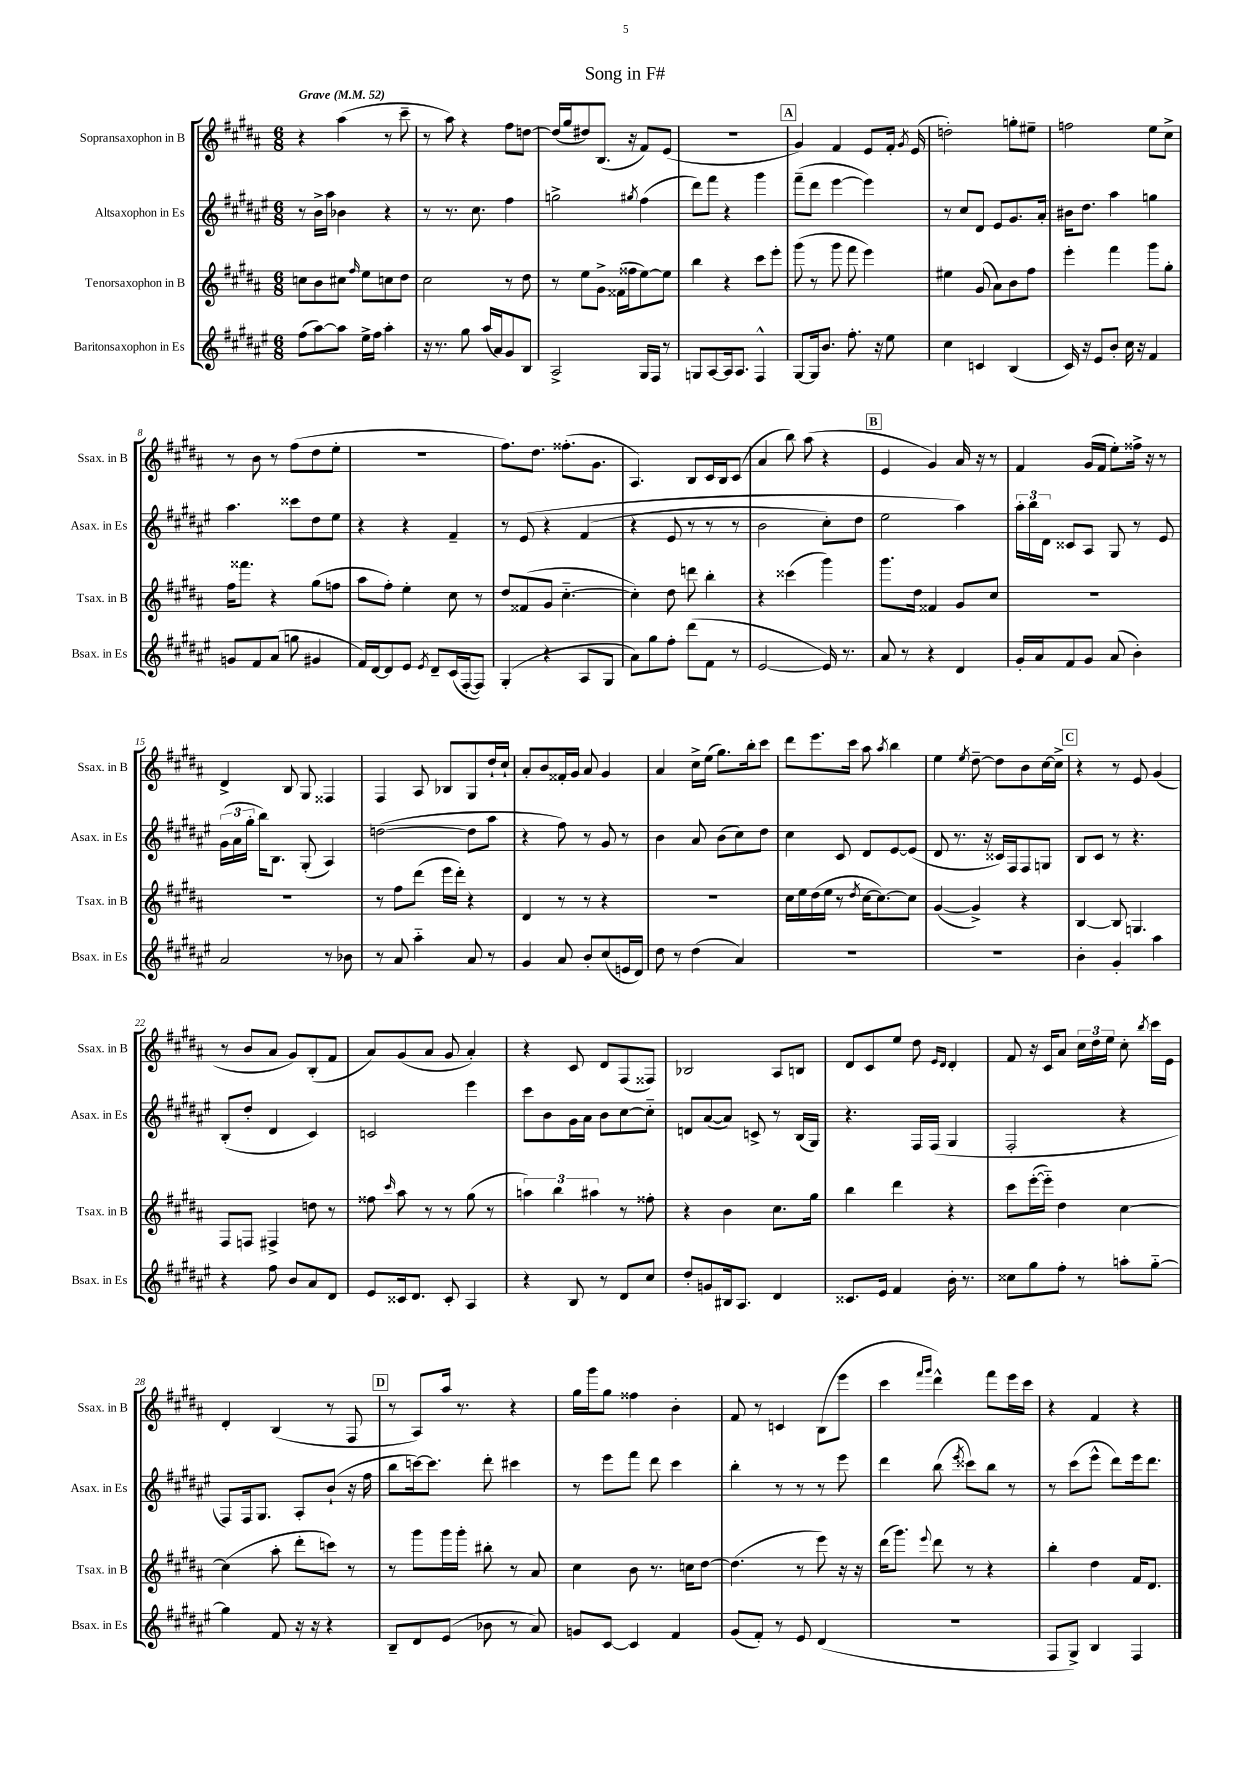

**kern	**kern	**kern	**kern
*staff4	*staff3	*staff2	*staff1
*clefG2	*clefG2	*clefG2	*clefG2
*k[f#c#g#d#a#e#]	*k[f#c#g#d#a#]	*k[f#c#g#d#a#e#]	*k[f#c#g#d#a#]
*M6/8	*M6/8	*M6/8	*M6/8
*MM52	*MM52	*MM52	*MM52
(8ff#	8cc	8r	4r
[8aa#)	8b	16b^	.
.	.	16aa#	.
8aa#]	8cc#	4b-	(4aa#
.	16qqff#	.	.
16ee#^	8ee	.	.
16ff#	.	.	.
4aa#'	8cc	4r	8r
.	8dd#	.	8ccc#~
=	=	=	=
16r	2cc#	8r	8r
8.r	.	.	.
.	.	8.r	8aa#)
8gg#	.	.	4r
.	.	8.cc#	.
(16aa#	.	.	.
16a#)	.	.	.
8g#	8r	4ff#	8ff#
8B	8dd#	.	[8dd
=	=	=	=
2A#^	8r	2gg^	(16dd]
.	.	.	16gg#
.	8ee	.	8dd#)
.	8g#^	.	(8.B
.	(16f##	.	.
.	16ff##	.	16r
.	.	8qgg#	.
16G#	[8ee)	(4ff#	8f#)
16F#	.	.	.
8r	8ee]	.	(8e
=	=	=	=
8G	4bb	8ddd#)	2.r
[8A#	.	8fff#	.
16A#]	4r	4r	.
8.A#	.	.	.
4F#^^	8ccc#	4ggg#	.
.	8eee'	.	.
=	=	=	=
[8G#	(8ggg#	(8fff#~	4g#)
16G#]	8r	8ddd#	.
8.b	.	.	.
.	8ggg#	[4eee#	4f#
8.ff#'	8fff#	.	.
.	4eee)	4eee#])	8e
16r	.	.	.
8ee#	.	.	16f#'
.	.	.	8qg#
.	.	.	(16e
=	=	=	=
4cc#	4ee#	8r	2dd')
.	.	8cc#	.
4c	(8g#	8d#	.
.	8a#)	8e#	.
(4B	8b	8.g#	8gg'
.	8ff#	.	8ee#~
.	.	16a#'	.
=	=	=	=
16c#)	4eee'	16b#	2ff
16r	.	8.dd#	.
8e#	.	.	.
8b'	4fff#	4aa#	.
16cc#	.	.	.
16r	.	.	.
4f#	8ggg#	4gg	8ee
.	8gg#'	.	8cc#^
=	=	=	=
8g	16ff#	4.aa#	8r
.	8.fff##	.	.
8f#	.	.	8b
(8a#	4r	.	8r
8gg	.	8ccc##	(8ff#
4g#	(8gg#	8dd#	8dd#
.	8ff	8ee#	8ee'
=	=	=	=
16f#)	8aa#	4r	2.r
[16d#	.	.	.
8d#]	8ff#')	.	.
8e#	4ee'	4r	.
8qe#	.	.	.
8d#~	.	.	.
(16c#	8cc#	4f#~	.
[16F#'	.	.	.
8F#])	8r	.	.
=	=	=	=
(4G#'	8dd#	8r	8.ff#)
.	(8f##	&(8e#	.
.	.	.	8.dd#
4r	8g#	4r	.
.	[4.cc#'~	.	(8.ff##'
8A#	.	(4f#	.
.	.	.	8.g#
8G#	.	.	.
=	=	=	=
8a#)	4cc#'])	4r	4.A#)
8gg#	.	.	.
8ff#'	8dd#	8e#	.
(8ddd#	8ddd	8r	8B
8f#	4bb'	8r	16c#
.	.	.	16B
8r	.	8r	(8c#
=	=	=	=
[2e#	4r	2b	4a#
.	(4ccc##	.	8bb)
.	.	.	(8aa#
16e#])	4ggg#)	8cc#')	4r
8.r	.	.	.
.	.	8dd#	.
=	=	=	=
8a#	8.ggg#	2ee#	4e
8r	.	.	.
.	16dd#	.	.
4r	4f##	.	4g#)
4d#	8g#	4aa#&)	16a#
.	.	.	16r
.	8cc#	.	8r
=	=	=	=
16g#'	2.r	24aa#'	4f#
.	.	24bb	.
16a#	.	.	.
.	.	24d#	.
8f#	.	8c##	.
8g#	.	8A#	(16g#
.	.	.	16f#
(8a#	.	8G#	8ee')
4b')	.	8r	16ff##^
.	.	.	16r
.	.	8e#	8r
=	=	=	=
2a#	2.r	(24g#	4d#^
.	.	24a#	.
.	.	24gg#'	.
.	.	16bb)	.
.	.	8.B	.
.	.	.	8B
.	.	(8G#'	8G#
8r	.	4A#)	4F##
8b-	.	.	.
=	=	=	=
8r	8r	([2dd	4F#
8a#	8ff#	.	.
4aa#'~	(8ddd#	.	8A#
.	16eee	.	8B-
.	16ddd#')	.	.
8a#	4r	8dd]	8G#
8r	.	8aa#	16dd#`
.	.	.	16cc#`
=	=	=	=
4g#	4d#	4r	8a#'
.	.	.	8b
8a#	8r	8ff#)	16f##'
.	.	.	16g#
8b'	8r	8r	8a#
(8cc#	4r	8g#	4g#
16e	.	8r	.
16d#)	.	.	.
=	=	=	=
8dd#	2.r	4b	4a#
8r	.	.	.
(4dd#	.	8a#	16cc#^
.	.	.	(16ee
.	.	(8b	8.gg#)
4a#)	.	8cc#)	.
.	.	.	16bb'
.	.	8dd#	8ccc#
=	=	=	=
2.r	16cc#	4cc#	8ddd#
.	16ee	.	.
.	(16dd#	.	8.eee
.	16ee	.	.
.	8r	8c#	.
.	.	.	16ccc#
.	8qdd#	.	.
.	[16cc#	8d#	8aa#
.	8.cc#_)	.	.
.	.	.	8qaa#
.	.	[8e#	4bb
.	8cc#]	(8e#]	.
=	=	=	=
2.r	([4g#	8d#	4ee
.	.	8.r	.
.	.	.	8qee
.	4g#^])	.	[8dd#~
.	.	16r	.
.	.	16c##)	8dd#]
.	.	16F#	.
.	4r	8F#	8b
.	.	8G	[16cc#
.	.	.	16cc#^]
=	=	=	=
4b'	[4B	8B	4r
.	.	8c#	.
4g#'	8B]	8r	8r
.	4.G	4.r	8e
4aa#	.	.	(4g#
=	=	=	=
4r	8F#	(8B'	8r
.	8F	8dd#'	8b
8ff#	4F#^	4d#	8a#
8b	.	.	8g#)
8a#	8dd	4c#)	(8B'
8d#	8r	.	8f#
=	=	=	=
8e#	8ff##	2c	8a#)
.	16qqccc#	.	.
16c##	8aa#	.	(8g#
8.d#	.	.	.
.	8r	.	8a#
8c##'	8r	.	8g#
4A#	(8gg#	4eee#	4a#')
.	8r	.	.
=	=	=	=
4r	6aa)	8ccc#	4r
.	.	8b	.
.	6bb	.	.
8B	.	16g#	8c#
.	.	16a#	.
.	6aa#	.	.
8r	.	8b	8d#
8d#	8r	[8cc#	(8F#
8cc#	8ff##'	8cc#'~]	8F##)
=	=	=	=
8dd#'	4r	8d	2B-
8g	.	([8a#	.
16B#	4b	8a#])	.
8.A#	.	.	.
.	.	8c^	.
4d#	8.cc#	8r	8A#
.	.	(16B	8B
.	16gg#	16G#)	.
=	=	=	=
8.c##	4bb	4.r	8d#
.	.	.	8c#
16e#	.	.	.
4f#	4ddd#	.	8ee
.	.	16F#	8dd#
.	.	(16F#	.
.	.	.	16qqe
.	.	.	16qqd#
16b'	4r	4G#	4d#'
8.r	.	.	.
=	=	=	=
8cc##	8ccc#	2F#'	8f#
8gg#	([16eee'	.	16r
.	16eee'~])	.	16c#
8ff#'	4dd#	.	8a#
8r	.	.	24cc#
.	.	.	24dd#
.	.	.	24ee
8aa'	[4cc#	4r	8cc#'
.	.	.	8qbb
[8gg#'~	.	.	16ccc#
.	.	.	16e
=	=	=	=
4gg#]	(4cc#]	8F#)	4d#'
.	.	16F#	.
.	.	8.G#	.
8f#	8aa#'	.	(4B
16r	8ddd#'	8A#'	.
16r	.	.	.
4r	8ccc)	(8b`	8r
.	8r	16r	8F#
.	.	16ff#	.
=	=	=	=
8B~	8r	8bb	8r
8d#	8ggg#	[16ccc)	8A#)
.	.	8.ccc]	.
(8e#	16ggg#	.	16aa#
.	16ggg#'	.	8.r
8b-	8bb#'	8ddd#'	.
8r	8r	4ccc#	4r
8a#)	8a#	.	.
=	=	=	=
8g	4cc#	8r	16gg#
.	.	.	16ggg#
[8c#	.	8eee#	8gg#
4c#]	8b	8fff#	4ff##
.	8.r	8ddd#	.
4f#	.	4ccc#	4b'
.	16cc	.	.
.	[8dd#	.	.
=	=	=	=
(8g#	(4.dd#]	4bb'	8f#
8f#')	.	.	8r
8r	.	8r	4c
8e#	8r	8r	.
(4d#	8eee)	8r	(8B
.	16r	8eee#	8eee
.	16r	.	.
=	=	=	=
2.r	(16ddd#	4ddd#	4ccc#
.	8.ggg#)	.	.
.	.	.	16qqfff#
.	8qqeee	.	16qqggg#
.	8ddd#	(8bb	4ddd#^^)
.	.	8qeee#	.
.	8r	8ccc##)	.
.	4r	8bb	8fff#
.	.	8r	16eee
.	.	.	16ccc#
=	=	=	=
8F#	4bb'	8r	4r
8G#^)	.	(8ccc#	.
4B	4dd#	8eee#^^	4f#
.	.	8ddd#)	.
4F#	16f#	16eee#	4r
.	8.d#	8.ddd#	.
==	==	==	==
*-	*-	*-	*-
